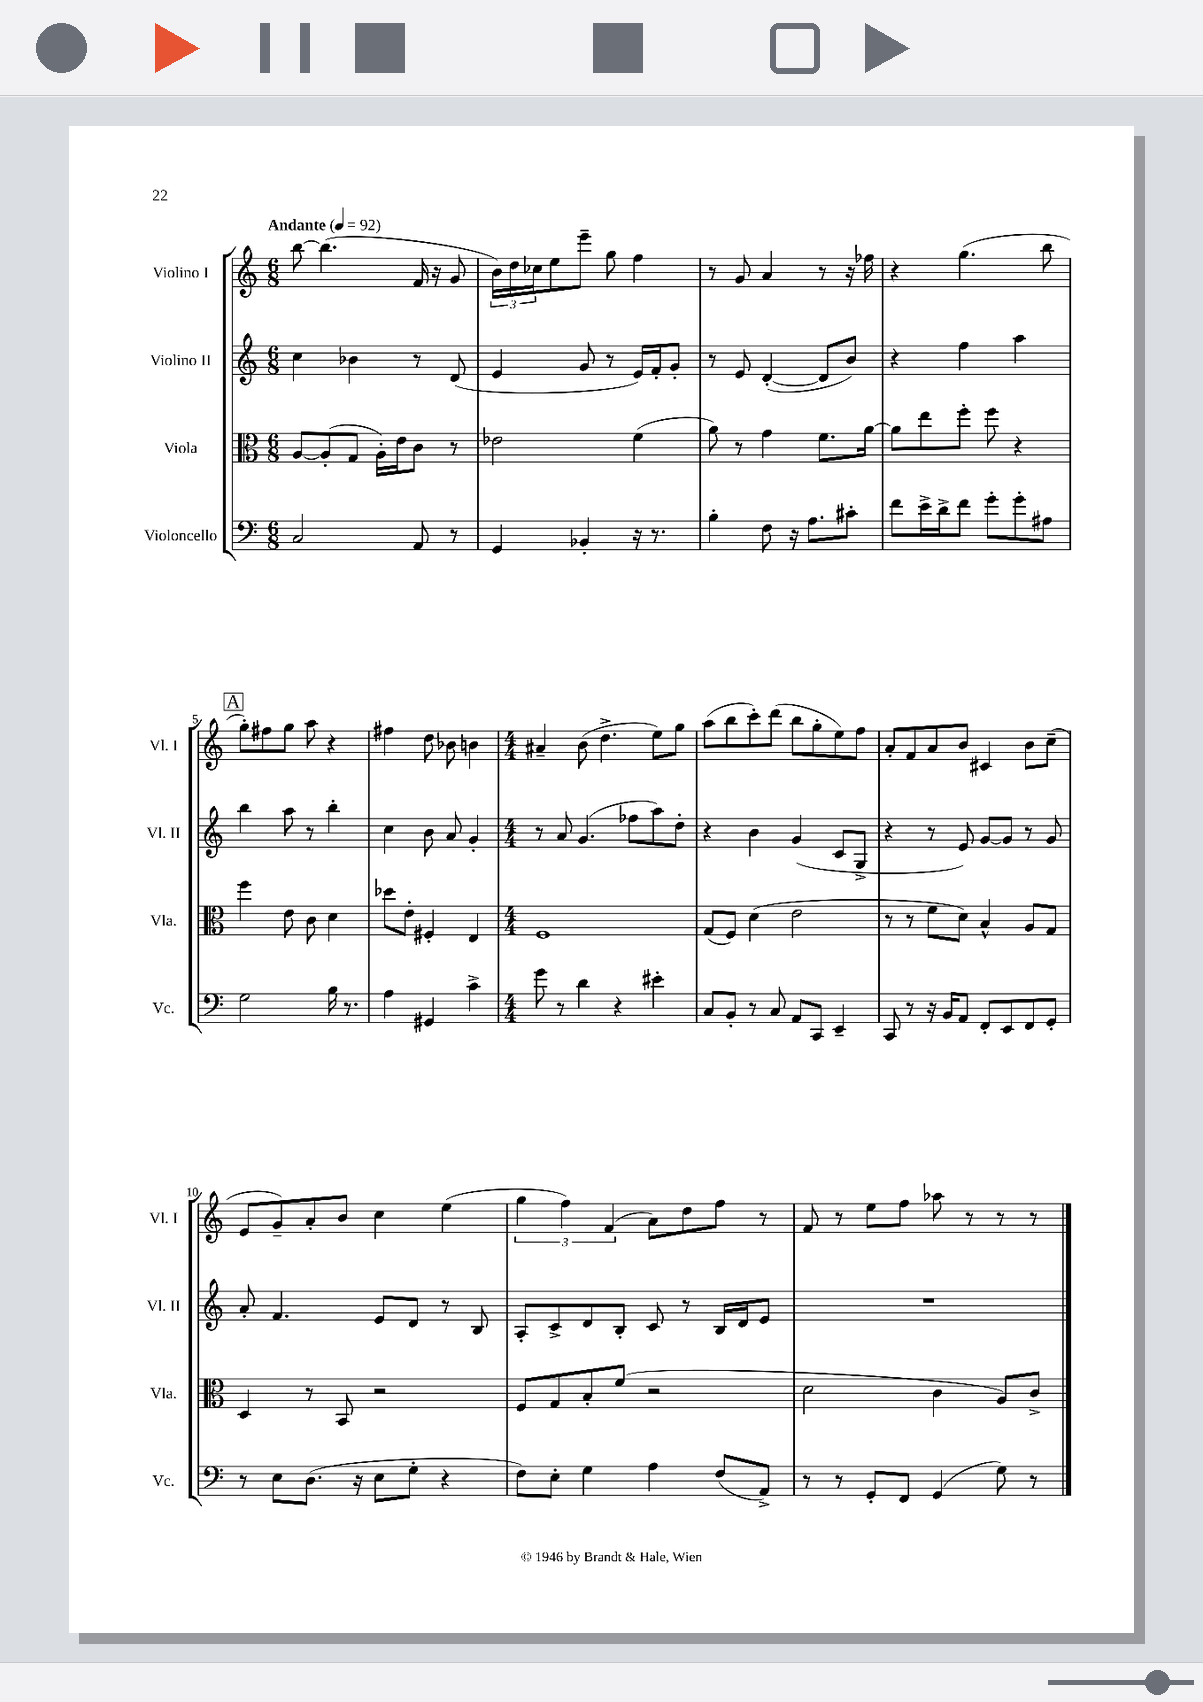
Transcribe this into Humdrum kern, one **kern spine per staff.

**kern	**kern	**kern	**kern
*staff4	*staff3	*staff2	*staff1
*clefF4	*clefC3	*clefG2	*clefG2
*k[]	*k[]	*k[]	*k[]
*M6/8	*M6/8	*M6/8	*M6/8
*MM92	*MM92	*MM92	*MM92
2C	[8A	4cc	[8bb
.	(8A']	.	(4.bb]
.	8G	4b-	.
.	16A')	.	.
.	16e	.	.
8AA	8c	8r	16f
.	.	.	16r
8r	8r	(8d	8g
=	=	=	=
4GG	2e-	4e	24b)
.	.	.	24dd
.	.	.	24cc-
.	.	.	8ee
4BB-'	.	8g	8eee~
.	.	8r	8gg
16r	(4f	16e)	4ff
8.r	.	16f'	.
.	.	8g'	.
=	=	=	=
4B'	8a)	8r	8r
.	8r	8e	8g
8F	4g	([4d'	4a
16r	.	.	.
8.A	.	.	.
.	8.f	8d]	8r
8c#'	.	8b)	16r
.	[16a	.	16ff-
=	=	=	=
8f	8a]	4r	4r
16e^	8ee	.	.
16d^	.	.	.
8f	8ff'	4ff	(4.gg
8g'	8ff	.	.
8g'	4r	4aa	.
8A#	.	.	8bb
=	=	=	=
2G	4ff	4bb	8gg')
.	.	.	8ff#
.	8e	8aa	8gg
.	8c	8r	8aa
16B	4d	4bb'	4r
8.r	.	.	.
=	=	=	=
4A	8dd-	4cc	4ff#
.	8e'	.	.
4GG#	4F#'	8b	8dd
.	.	8a	8b-
4c^	4E	4g'	4b
=	=	=	=
*M4/4	*M4/4	*M4/4	*M4/4
8g	1F	8r	4a#~
8r	.	8a	.
4d	.	(4.g	(8b
.	.	.	4.dd^
4r	.	.	.
.	.	8ff-	.
4e#'	.	8aa)	8ee)
.	.	8dd'	8gg
=	=	=	=
8C	(8G	4r	(8aa
8BB'	8F)	.	8bb
8r	(4d	4b	8ccc')
8C	.	.	(8ddd
8AA	2e	(4g	8bb
8CC	.	.	8gg'
4EE~	.	8c	8ee)
.	.	8G^	8ff
=	=	=	=
8CC	8r	4r	8a'
8r	8r	.	8f
16r	8f	8r	8a
16BB	.	.	.
8AA	8d)	8e)	8b
8FF'	4B^^	[8g	4c#
8EE	.	8g]	.
8FF	8A	8r	8b
8GG'	8G	8g	(8cc~
=	=	=	=
8r	4D	8a'	8e
8E	.	4.f	8g~)
(8.D	8r	.	8a'
.	8BB	.	8b
16r	.	.	.
8E	2r	8e	4cc
8G'	.	8d	.
4r	.	8r	(4ee
.	.	8B	.
=	=	=	=
8F)	8F	8A'	6gg
8E'	8G	8c^	.
.	.	.	6ff)
4G	8B'	8d	.
.	.	.	(6f
.	(8f	8B'	.
4A	2r	8c	8a)
.	.	8r	8dd
(8F	.	16B	8ff
.	.	16d	.
8AA^)	.	8e	8r
=	=	=	=
8r	2d	1r	8f
8r	.	.	8r
8GG'	.	.	8ee
8FF	.	.	8ff
(4GG	4c	.	8aa-
.	.	.	8r
8G)	8A)	.	8r
8r	8c^	.	8r
==	==	==	==
*-	*-	*-	*-
